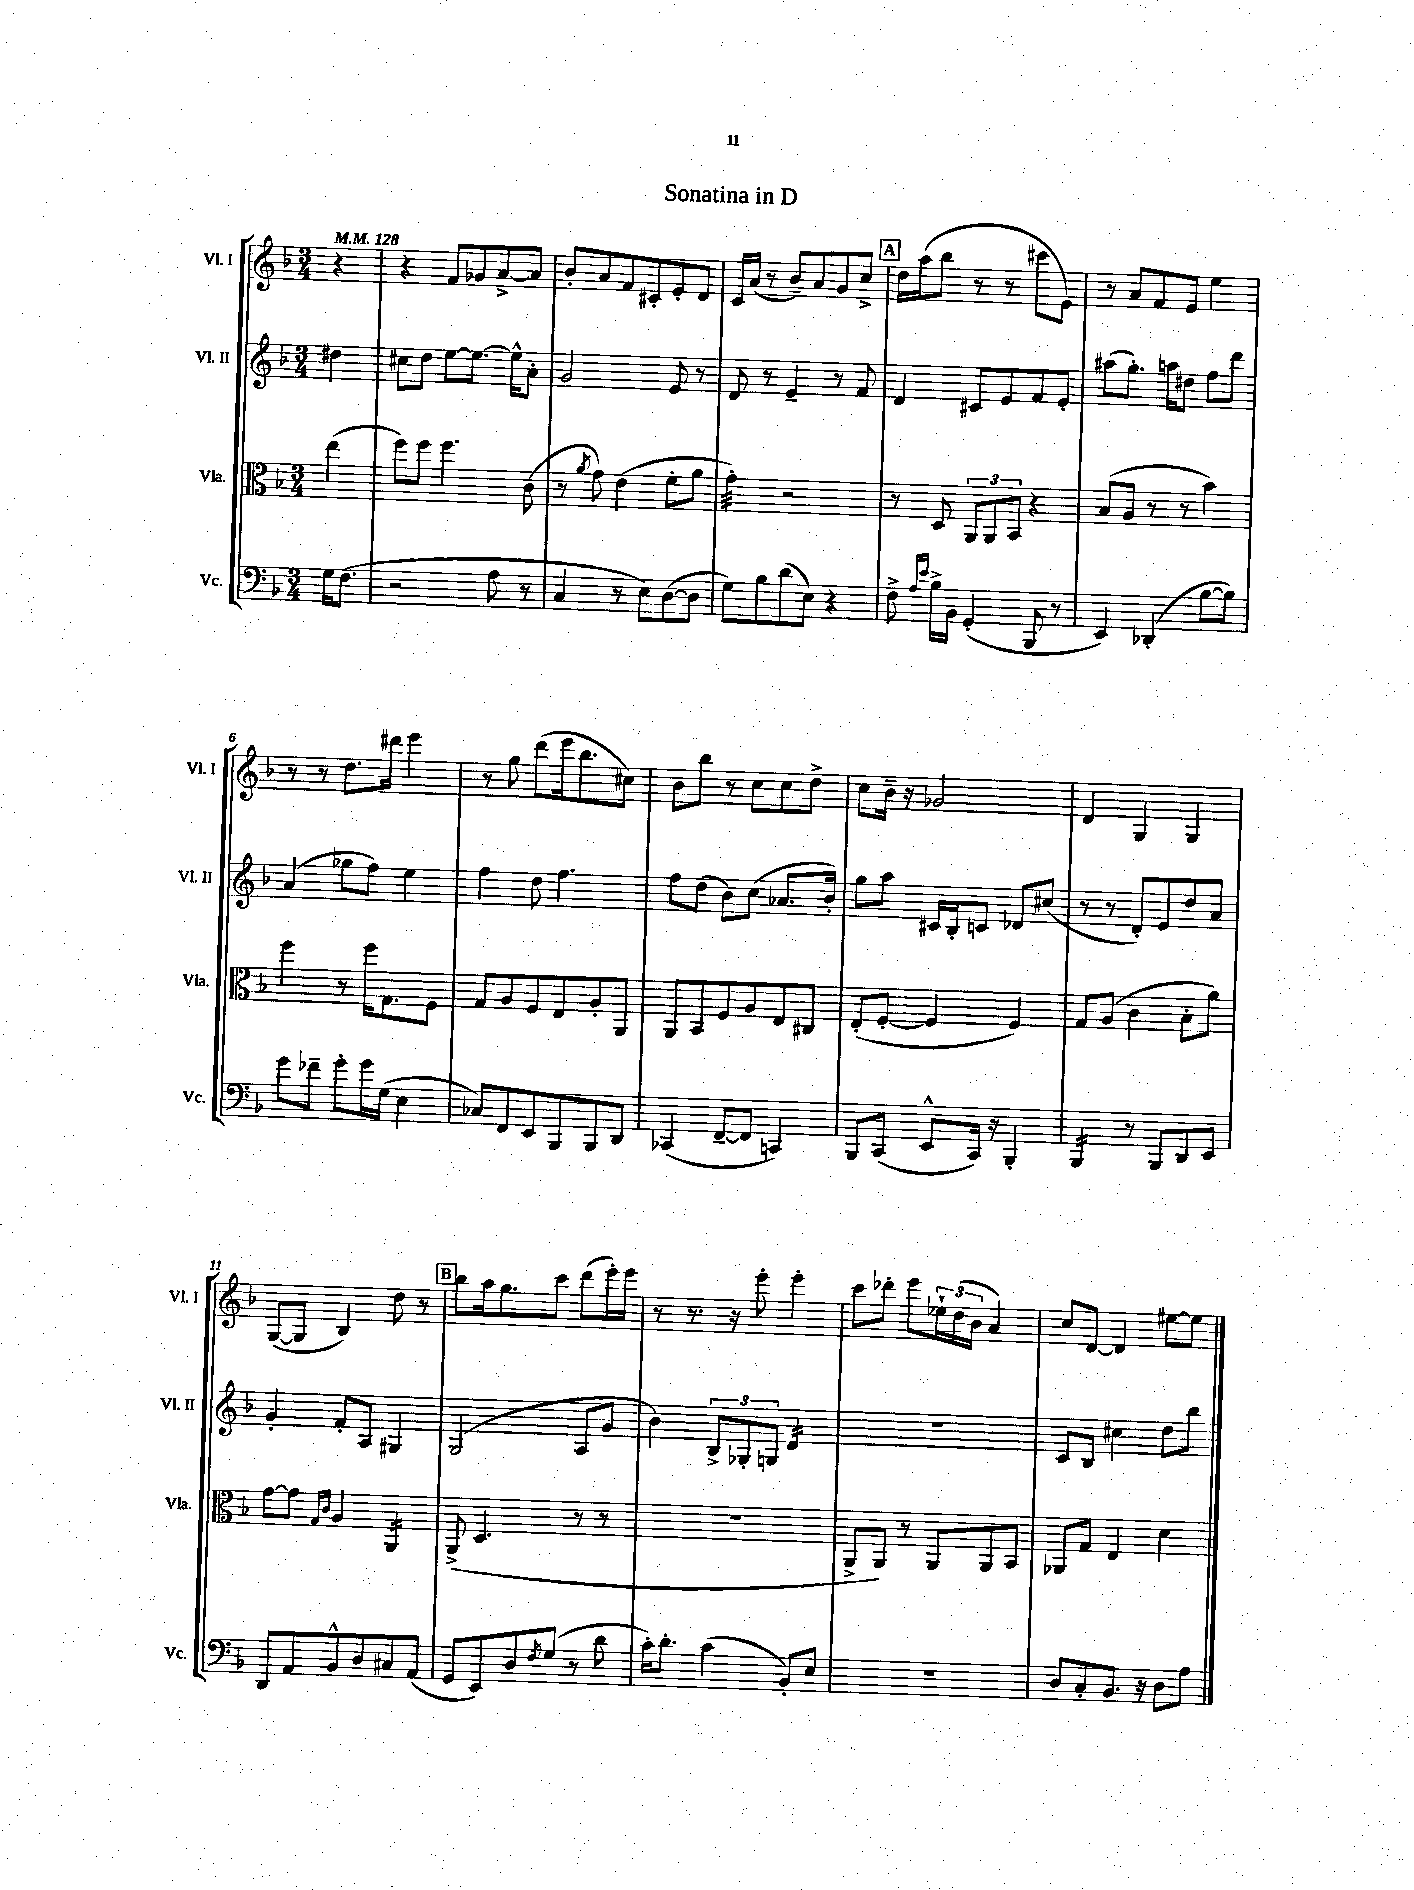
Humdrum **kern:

**kern	**kern	**kern	**kern
*staff4	*staff3	*staff2	*staff1
*clefF4	*clefC3	*clefG2	*clefG2
*k[b-]	*k[b-]	*k[b-]	*k[b-]
*M3/4	*M3/4	*M3/4	*M3/4
*MM128	*MM128	*MM128	*MM128
16G\LK	(4ee\	4dd#\	4r
(8.F\J	.	.	.
=	=	=	=
2r	8ff\L)	8cc#\L	4r
.	8ff\J	8dd\J	.
.	4.ff\	[8ee\L	8f/L
.	.	8.ee\_J	8g-/
8A\	.	.	[8a^/
.	.	16ee^^\]LK	.
8r	(8c\	8a'\J	8a/]J
=	=	=	=
4C/	8r	2g/	8b-'/L
.	8qa/	.	.
.	8g\)	.	8a/
8r	(4e\	.	8f/
8E\L)	.	.	8c#'/
([8D\	8f'\L	8e/	8e'/
8D\]J	8a\J	8r	8d/J
=	=	=	=
8G\L)	4g'\)	8d/	16c/LL
.	.	.	(16a/JJ
8B-\	.	8r	8r
(8d\	2r	4e~/	8b-~/L)
8E\J)	.	.	8a/
4r	.	8r	8g/
.	.	8f/	8cc^/J
=	=	=	=
8F^\	8r	4d/	16dd\LL
.	.	.	(16aa\J
16qqA/LL	.	.	.
16qqe/JJ	.	.	.
16B-^\LL	8D/	.	8bb-\J
16BB-\JJ	.	.	.
(4GG'/	12AA/L	8c#/L	8r
.	12AA/	.	.
.	.	8e/	8r
.	12BB-/J	.	.
8BBB-/	4r	8f/	8ccc#\L
8r	.	8e'/J	8e\J)
=	=	=	=
4EE/)	(8B-/L	(8aa#\L	8r
.	8A/J	8.gg'\J)	8a/L
(4DD-'/	8r	.	8f/
.	.	16aa\LK	.
.	8r	8dd#\J	8e/J
[8B-\L	4b-\)	8ff\L	4ee\
8B-\]J)	.	8ddd\J	.
=	=	=	=
8g\L	4ff\	(4a/	8r
8f-~\J	.	.	8r
8g'\L	8r	8gg-\L	8.dd\L
16g\L	16ff\LK	8ff\J)	.
(16G\JJ	8.G\	.	16ddd#\Jk
4E\	.	4ee\	4eee\
.	8F\J	.	.
=	=	=	=
8C-/L)	8G/L	4ff\	8r
8FF/	8A/	.	8gg\
8EE/	8F/	8dd\	(8ddd\L
8BBB-/	8E/	4.ff\	16eee\k
.	.	.	8.bb-\
8BBB-/	8A'/	.	.
8DD/J	8AA/J	.	8cc#\J)
=	=	=	=
(4CC-/	8AA/L	8ff\L	8b-\L
.	8BB-/	(8dd\J	8bb-\J
[8FF~/L	8F/	8b-\L)	8r
8FF/]J	8A/	(8cc\J	8cc\L
4CC/)	8E/	8.a-/L	8cc\
.	8C#/J	.	8dd^\J
.	.	16b-'/Jk)	.
=	=	=	=
8BBB-/L	(8E'/L	8gg\L	8cc\L
(8CC/J	[8F'/J	8aa\J	16b-~\Jk
.	.	.	16r
8EE^^/L	4F/]	16c#/LL	2g-/
.	.	16B-'/J	.
16CC/Jk)	.	8c/J	.
16r	.	.	.
4BBB-'/	4F/)	8d-/L	.
.	.	(8cc#/J	.
=	=	=	=
4BBB-/	8G/L	8r	4d/
.	(8A/J	8r	.
8r	4c\	8d'/L)	4G/
8BBB-/L	.	8e/	.
8DD/	8B-'\L	8dd/	4G/
8EE/J	8a\J)	8a/J	.
=	=	=	=
8DD/L	[8g\L	4g'/	([8G/L
8AA/	8g\]J	.	8G/]J
.	16qqG/LL	.	.
.	16qqc/JJ	.	.
8BB-^^/	4A/	8f'/L	4B-/)
8D/	.	8A/J	.
8C#/	4AA/	4G#/	8dd\
(8AA/J	.	.	8r
=	=	=	=
8GG/L	(8AA^/	(2G/	8bb-\L
8EE/)	4.D/	.	16aa\k
.	.	.	8.gg\
8D/	.	.	.
8qF/	.	.	.
(8G/J	.	.	8ccc\J
8r	8r	8A/L	(8ddd\L
8d\	8r	8g/J	16eee'\L)
.	.	.	16eee\JJ
=	=	=	=
16c'\LK)	2.r	4b-\)	8r
8.d'\J	.	.	.
.	.	.	8.r
(4c\	.	12B-^/L	.
.	.	.	16r
.	.	12G-'/	.
.	.	.	8eee'\
.	.	12G/J	.
8BB-'/L)	.	4d/	4eee'\
8E/J	.	.	.
=	=	=	=
2.r	8AA^/L	2.r	8ccc\L
.	8AA/J)	.	8ddd-'\J
.	8r	.	8eee\L
.	8AA/L	.	24ee-`\L
.	.	.	(24dd\
.	.	.	24b-\JJ
.	8AA/	.	4a/)
.	8BB-/J	.	.
=	=	=	=
8D/L	8AA-/L	8c/L	8cc/L
8C'/	8G/J	8B-/J	[8d/J
8.BB-/J	4E/	4cc#\	4d/]
16r	.	.	.
8D\L	4d\	8dd\L	[8ee#\L
8A\J	.	8bb-\J	8ee#\]J
==	==	==	==
*-	*-	*-	*-
